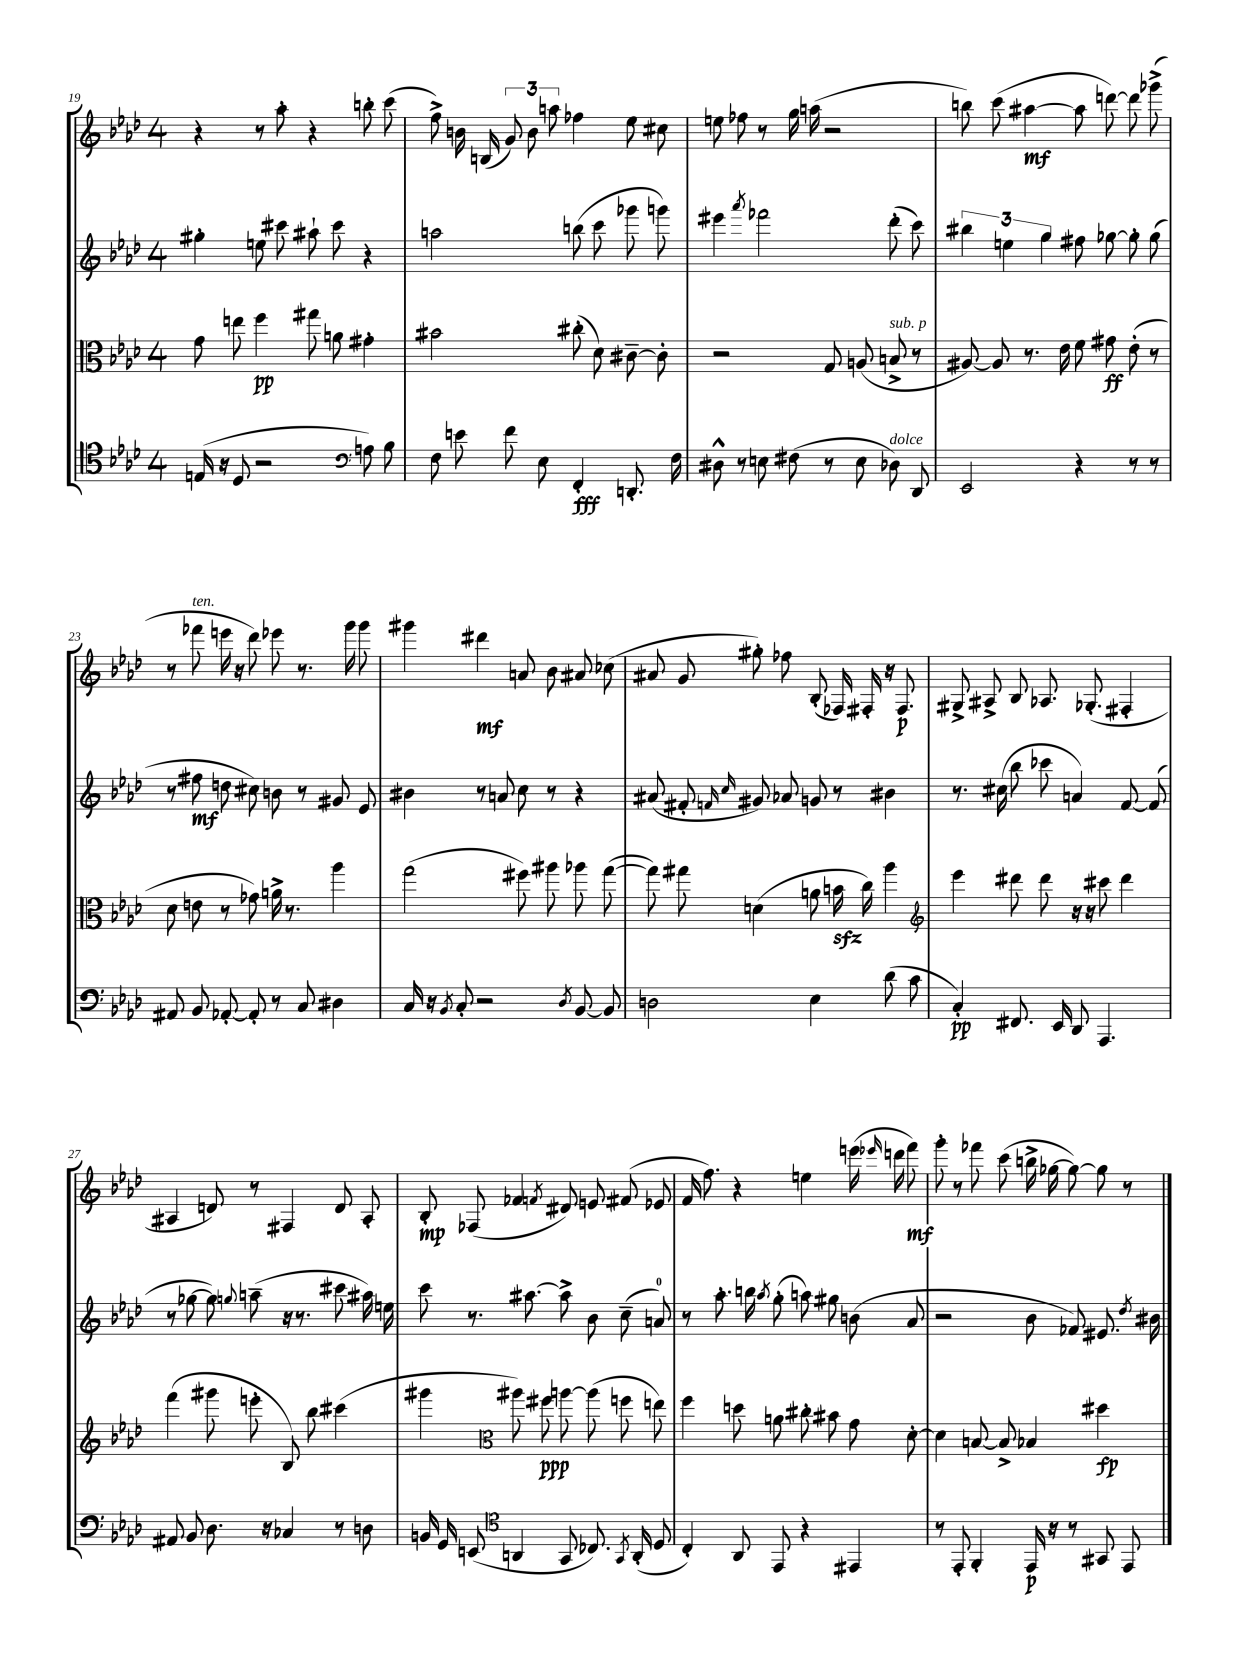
<<
\new StaffGroup <<
\new Staff = "s0" {
    \clef treble \key aes \major \once \override Staff.TimeSignature.style = #'single-digit \time 4/4
    \autoBeamOff r4 r8 aes''8-. r4 b''8-. c'''8( |
    f''8->) b'16 b16( \tuplet 3/2 { g'8) b'8 a''8 } fes''4 ees''8 cis''8 |
    e''8 fes''8 r8 g''16 a''16( r2 |
    b''8) c'''8( ais''4~\mf ais''8 d'''8~) d'''8 ges'''8->( |
    r8 fes'''8^\markup { \italic "ten." } e'''16 r16 des'''8) ees'''8 r8. g'''16 g'''8 |
    gis'''4 dis'''4\mf a'8 bes'8 ais'8 ces''8( |
    ais'8 g'8 gis''8-.) fes''8 bes8-.( fes16) fis16-. r16 fis8.\p |
    gis8-> ais8-> bes8 aes8. ges8.-.( fis4-. |
    ais4 d'8) r8 fis4 d'8 ais8-. |
    bes8-.\mp fes8( fes'4 \acciaccatura { f'8 } dis'8) e'8 fis'8( ees'8 |
    f'16 f''8.) r4 e''4 e'''16( \grace { ees'''16 } d'''16 f'''8\mf) |
    g'''8-. r8 fes'''8 c'''8( b''16-> ges''16~ ges''8~) ges''8 r8 \bar "|." |
}
\new Staff = "s1" {
    \clef treble \key aes \major \once \override Staff.TimeSignature.style = #'single-digit \time 4/4
    \autoBeamOff gis''4-. e''8 cis'''8 ais''8-! cis'''8 r4 |
    a''2 b''8( c'''8 ges'''8 g'''8) |
    eis'''4 \acciaccatura { aes'''8 } fes'''2 des'''8-.( c'''8) |
    \tuplet 3/2 { bis''4 e''4 g''4 } fis''8 ges''8~ ges''8-. ges''8( |
    r8 fis''8\mf d''8 cis''8) b'8 r8 gis'8 ees'8 |
    bis'4 r8 a'8 c''8 r8 r4 |
    ais'8( fis'8-. \grace { f'16 c''16 } gis'8) aes'8 g'8 r8 bis'4 |
    r8. cis''16( bes''8 ces'''8 a'4) f'8~ f'8( |
    r8 ges''8~ ges''8) \appoggiatura { g''8 } a''8--( r16 r8. cis'''8 ais''16) e''16 |
    c'''8 r8. ais''8.~ ais''8-> bes'8 c''8--( a'8-0) |
    r8 aes''8.-. b''16 \acciaccatura { aes''8 } g''8-.( a''8) gis''8 b'8( aes'8 |
    r2 bes'8 fes'8) eis'8. \acciaccatura { des''8 } bis'16 \bar "|." |
}
\new Staff = "s2" {
    \clef alto \key aes \major \once \override Staff.TimeSignature.style = #'single-digit \time 4/4
    \autoBeamOff g'8 e''8 f''4\pp gis''8 a'8 gis'4-. |
    bis'2 cis''8-.( des'8) cis'8~-- cis'8-. |
    r2 g8 a8( b8->^\markup { \italic "sub. p" } r8 |
    ais8~) ais8 r8. ees'16 f'8 gis'8\ff ees'8-.( r8 |
    des'8 e'8 r8 ges'8) a'16-> r8. aes''4 |
    g''2( fis''8) ais''8 aes''8 g''8~( |
    g''8) gis''8 d'4( a'8 b'16\sfz c''16) aes''4 |
    \clef treble ees'''4 dis'''8 dis'''8 r16 r16 cis'''8 dis'''4 |
    f'''4( gis'''8 e'''8-. bes8) bes''8 cis'''4( |
    gis'''4 \clef alto ais''8) fis''8\ppp a''8~ a''8( f''8 e''8) |
    f''4 d''8 a'8 cis''8-. bis'8 g'8 des'8~-. |
    des'4 b8~ b8-> bes4 dis''4\fp \bar "|." |
}
\new Staff = "s3" {
    \clef tenor \key aes \major \once \override Staff.TimeSignature.style = #'single-digit \time 4/4
    \autoBeamOff e16( r16 des8 r2 \clef bass a8) bes8 |
    f8 e'8 f'8 ees8 f,4-.\fff d,8.-. f16 |
    dis8-^ r8 e8 fis8( r8 e8 des8^\markup { \italic "dolce" }) des,8 |
    ees,2 r4 r8 r8 |
    ais,8 bes,8 aes,8~-. aes,8-. r8 c8 dis4 |
    c16 r16 \acciaccatura { bes,8 } c8-. r2 \acciaccatura { des8 } bes,8~ bes,8 |
    d2 ees4 des'8( c'8 |
    c4-.\pp) fis,8. ees,16 des,8 aes,,4. |
    ais,8 bes,8 des8. r16 ces4 r8 d8 |
    b,16 g,16 e,8( \clef tenor a,4 g,8 ces8.) \acciaccatura { g,8 } a,16-.( des8 |
    c4-.) aes,8 ees,8 r4 eis,4 |
    r8 ees,8-. f,4-. ees,16\p r16 r8 gis,8 ees,8 \bar "|." |
}
>>
>>
\layout { \context { \Score currentBarNumber = #19 } }
